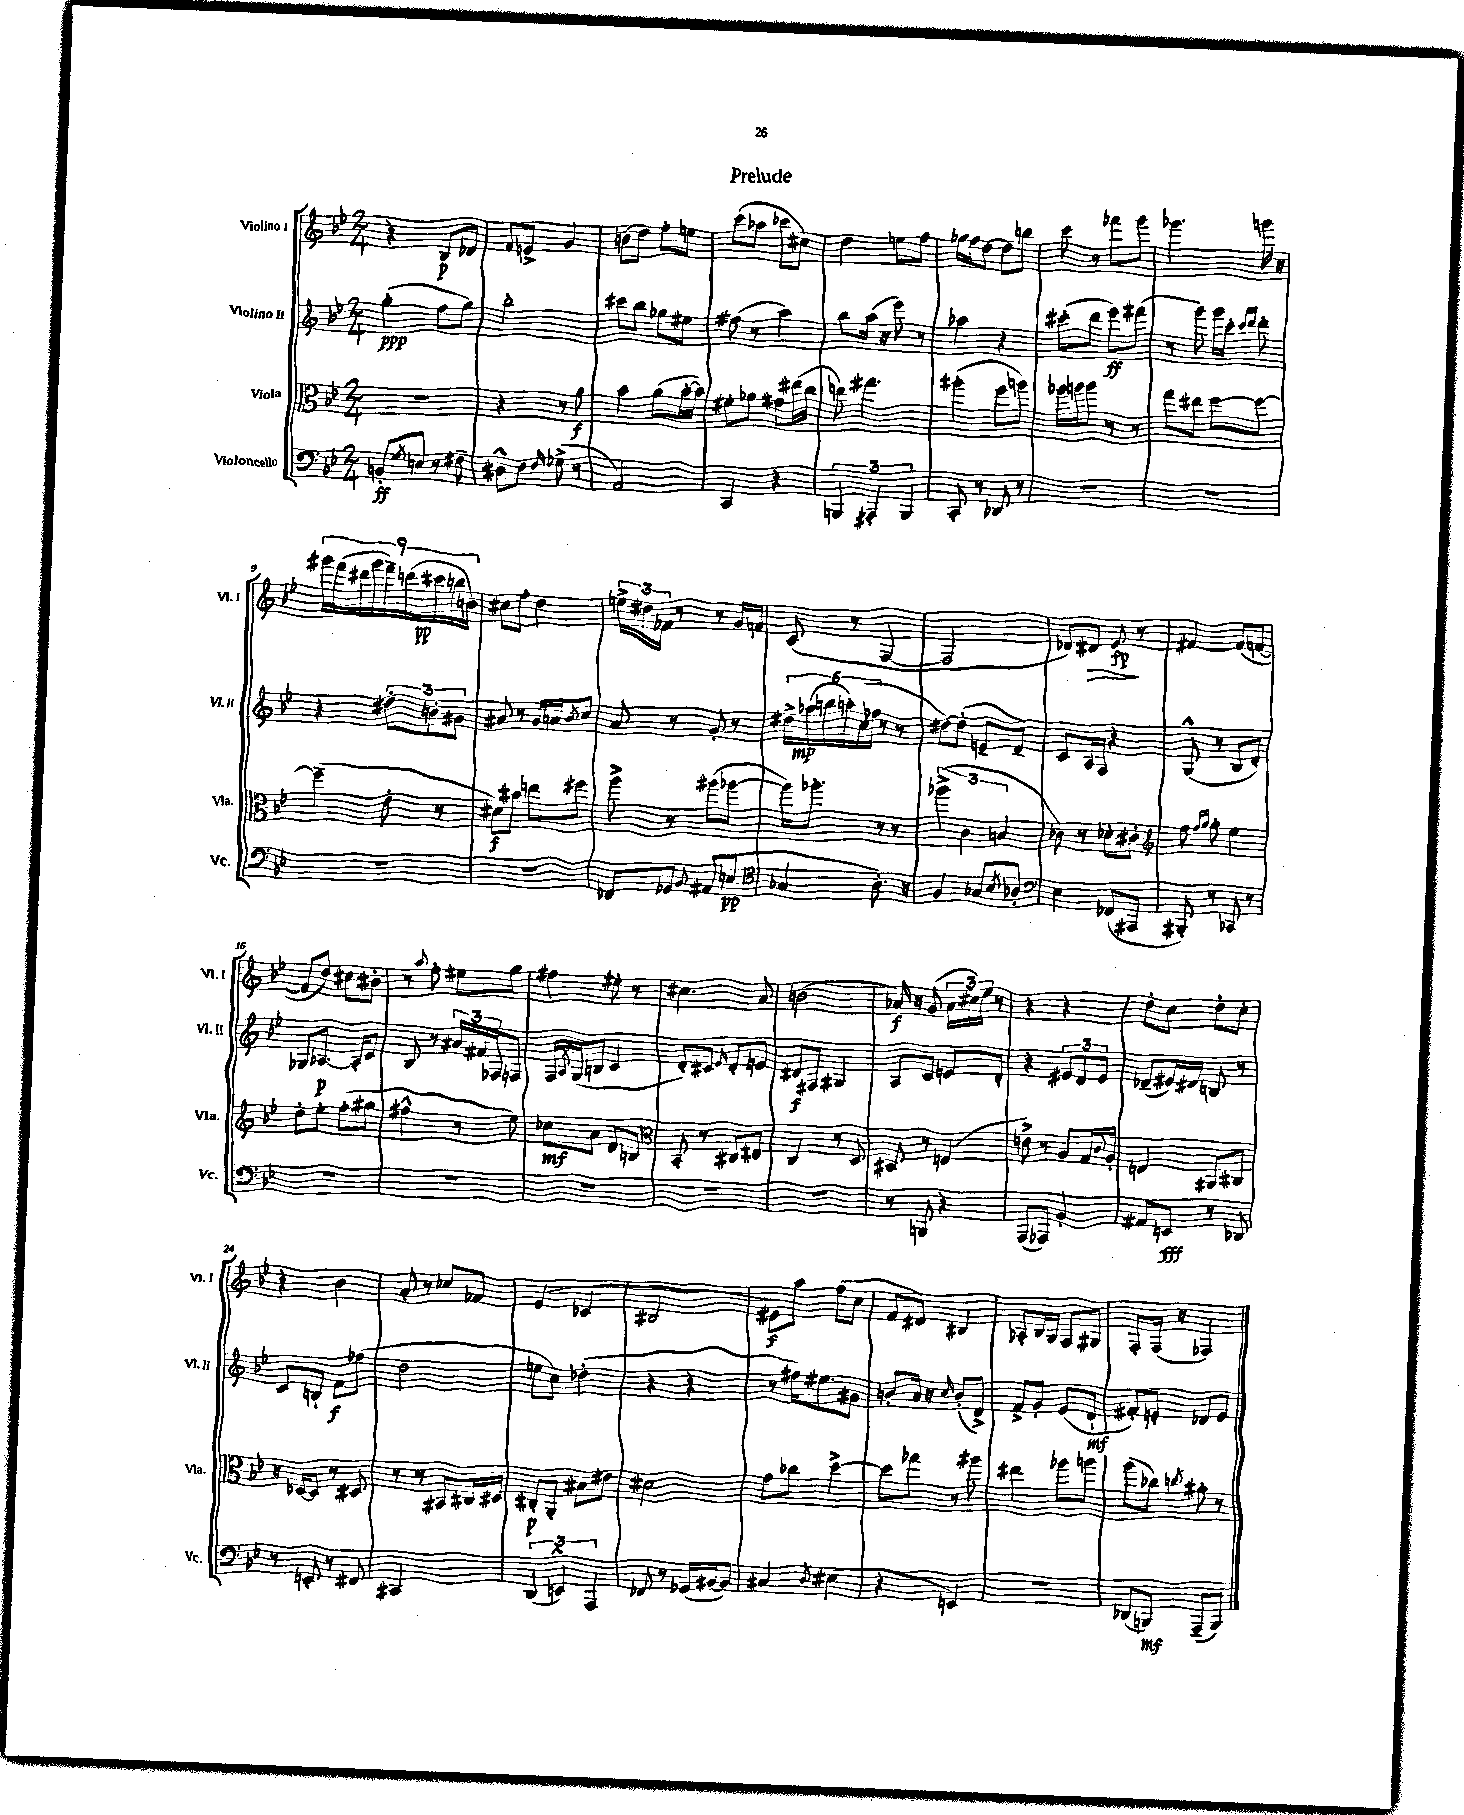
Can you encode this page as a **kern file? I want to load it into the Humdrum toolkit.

**kern	**kern	**kern	**kern
*staff4	*staff3	*staff2	*staff1
*clefF4	*clefC3	*clefG2	*clefG2
*k[b-e-]	*k[b-e-]	*k[b-e-]	*k[b-e-]
*M2/4	*M2/4	*M2/4	*M2/4
8BB'	2r	(4gg'	4r
8qG	.	.	.
8E	.	.	.
8r	.	8ff	8B-
8F#~	.	8gg)	8d-
=	=	=	=
8D#^^	4r	2bb-'	8f
8F	.	.	8e^
16qqF	.	.	.
(8G-^	8r	.	4g
8r	8a	.	.
=	=	=	=
2AA)	4b-	8ccc#	(8b
.	.	8bb-	8dd)
.	(8a	8gg-	8ff'
.	[16b-'	8ee#	8ee
.	16b-])	.	.
=	=	=	=
4CC	8f#'	(8ff#	(8ccc
.	8a-	8r	8aa-
4r	8g#	4aa)	8ccc-
.	(16ee#	.	8cc#)
.	16cc	.	.
=	=	=	=
6BBB	8ee)	8bb-	4dd
.	4.gg#	(16aa	.
6AAA#'	.	.	.
.	.	16r	.
.	.	8eee-)	8ee
6BBB	.	.	.
.	.	8r	8ff
=	=	=	=
8CC'	(4aa#'	4aa-	16gg-
.	.	.	16ff
8r	.	.	[8dd
8DD-	8ff	4r	8dd]
8r	8aa)	.	8bb
=	=	=	=
2r	16aa-	(8ccc#'	8ccc
.	16aa	.	.
.	8aa	8ddd	8r
.	8r	8eee-)	8fff-
.	8r	(8fff#	8ggg
=	=	=	=
2r	8gg	8r	4.ggg-
.	8ee#	8ggg)	.
.	[8ff	16ggg	.
.	.	16ccc'	.
.	.	16qqccc	.
.	.	16qqddd	.
.	8ff_	8ddd'	16ggg
.	.	.	16r
=	=	=	=
2r	(4ff~]	4r	18ggg#
.	.	.	(18fff
.	.	.	18ddd#
.	.	.	18ggg#
.	.	.	18fff~)
.	8e-'	12dd#'	.
.	.	.	(18ddd
.	.	12b'	18ccc#
.	8r	.	.
.	.	.	18bb
.	.	12g#	.
.	.	.	18b)
=	=	=	=
2r	8d#)	8a#	8cc#
.	8b#	8r	8ff'
.	8ee	16g	4dd
.	.	16a	.
.	.	8qb-	.
.	8ff#	8cc	.
=	=	=	=
8FF-	8aa^	8a	24ee^
.	.	.	24dd#
.	.	.	24f-
8GG-	8r	8r	8r
8qqBB-	.	.	.
(8AA#	(8aa#	8g'	8r
8E	[8aa-	8r	16g
.	.	.	16f
=	=	=	=
*clefC4	*	*	*
4G-	16aa-])	24dd#^	(8c
.	.	(24aa-	.
.	8.aa-'	.	.
.	.	24bb	.
.	.	24aa')	8r
.	.	(24cc	.
.	.	24ff-	.
8.A')	8r	8r	[4F
.	8r	8r	.
16r	.	.	.
=	=	=	=
4F	(6aa-^	[8dd#)	2F]
.	.	(8dd#']	.
.	6c	.	.
8G-	.	8e~	.
.	6B	.	.
8qB-	.	.	.
8A-'	.	8d~)	.
=	=	=	=
*clefF4	*	*	*
4E-	8c-)	8c	8d-)
.	8r	16A	8d#
.	.	16F	.
(8FF-	8d-'	4r	8e-
8AAA#	8c#'	.	8r
=	=	=	=
*	*clefG2	*	*
8BBB#')	8ff	(8G^^	[4f#
.	16qqff	.	.
.	16qqgg	.	.
8r	8gg'	8r	.
8CC-	4ee-	8B-	(8f#]
8r	.	8d')	[8f
=	=	=	=
2r	8dd'	8G-	8f]
.	8ee-'	[8.A-	8dd)
.	(8ff'	.	8cc#
.	.	16A-']	.
.	8gg#	8c	8b#'
=	=	=	=
2r	4ff#^^	8B-	8r
.	.	.	8qqaa
.	.	8r	8ff'
.	8r	24a#	8ee#
.	.	24f#	.
.	.	24F-	.
.	8ee-)	8F	8gg
=	=	=	=
2r	8cc-	16F	4ff#
.	.	8qA	.
.	.	(16G	.
.	8a	8B	.
.	8d	4c	8ee#'
.	8B	.	8r
=	=	=	=
*	*clefC3	*	*
2r	8BB-'	8d')	4.cc#
.	8r	8c#	.
.	.	16qqe-	.
.	8C#	8d'	.
.	8E#	8e	8a
=	=	=	=
2r	4C	8d#	(2b
.	.	8F#	.
.	8r	4G#	.
.	8D	.	.
=	=	=	=
8r	8BB#	8A	16a-)
.	.	.	16r
8BBB	8r	8c	(8g
4r	(4E	8e	24a-
.	.	.	24cc#)
.	.	.	24ee-
.	.	8d'	8r
=	=	=	=
(8AAA	8e^)	4r	4r
8AAA-)	8r	.	.
4BB-'	8A	12e#	4r
.	.	12d	.
.	16G	.	.
.	.	12e#	.
.	8qqc	.	.
.	16A'	.	.
=	=	=	=
8AA#	4E	(8d-~	8dd'
8EE	.	16e#)	8cc
.	.	16d#	.
8r	8AA#	8B	8dd'
8DD-	8C#	8r	8cc'
=	=	=	=
8r	16r	8c	4r
.	[16D-	.	.
8EE'	8D-]	8B`	.
8r	8r	8f	4b-
8FF#	8D#	(8ff-	.
=	=	=	=
2CC#	8r	2dd	8a'
.	8r	.	8r
.	8BB#	.	8cc-
.	16C#	.	8f-
.	16D#	.	.
=	=	=	=
(6DD	8C#'	8ee	(4e-
.	8AA'	8cc)	.
6EE^^)	.	.	.
.	8B#	(4dd-'	4c-
6AAA	.	.	.
.	8e#	.	.
=	=	=	=
8FF-	2d#	4r	2B#
8r	.	.	.
(16GG-	.	4r	.
[16BB#	.	.	.
8BB#])	.	.	.
=	=	=	=
4C#	8g	8r	8e#)
.	8cc-	16ff#)	8aa
.	.	8.ee#	.
8qD	.	.	.
(4E#	[4dd^	.	(8ff
.	.	8g#	8cc
=	=	=	=
4r	8dd]	8b'	8f
.	8gg-	16a	8d#)
.	.	16r	.
.	.	16qqcc	.
4EE)	8r	(8b'	4B#
.	8aa#	8d^)	.
=	=	=	=
2r	4ee#	8f^	8A-'
.	.	8g'	16B-
.	.	.	16G
.	8aa-	(8e-	8F
.	8aa	8d`	8G#
=	=	=	=
(8DD-	(8aa	8f#')	8F'
8BBB)	8cc-)	8e'	(16F
.	.	.	16r
.	8qcc	.	.
(8AAA~	8a#'	8d-	4F-)
8BBB)	8r	8e	.
==	==	==	==
*-	*-	*-	*-
